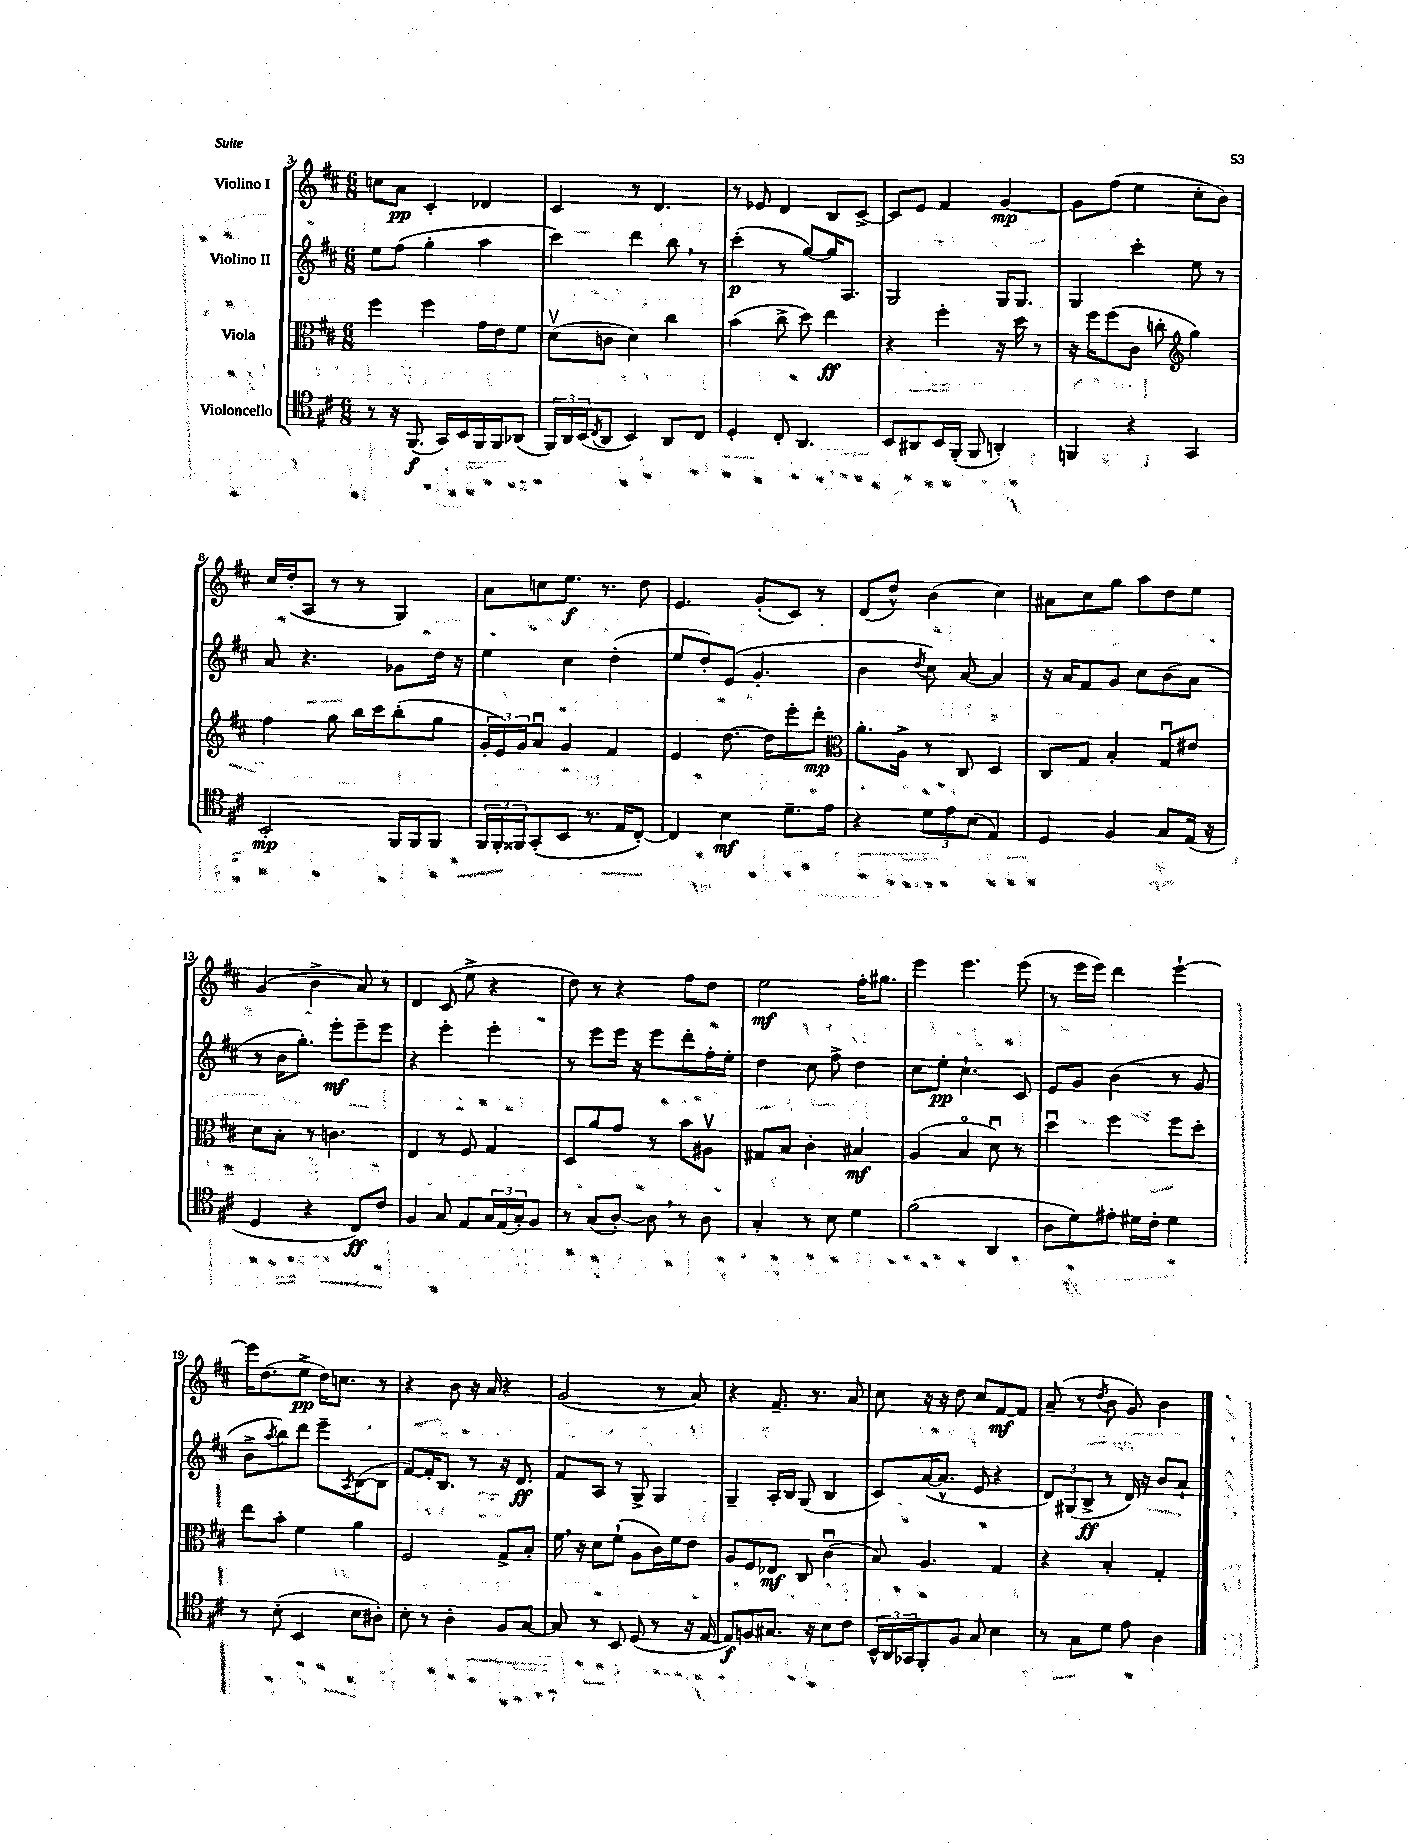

**kern	**kern	**kern	**kern
*staff4	*staff3	*staff2	*staff1
*clefC4	*clefC3	*clefG2	*clefG2
*k[f#c#]	*k[f#c#]	*k[f#c#]	*k[f#c#]
*M6/8	*M6/8	*M6/8	*M6/8
8r	4ff#\	8ee\L	8cc\L
16r	.	(8ff#\J	8a\J
(8.FF#/	.	.	.
.	4ff#\	4gg'\	4c#'/
16GG/LL)	.	.	.
16BB/	.	.	.
16FF#/	16g\LL	4aa\	4d-/
16FF#/J	16e\J	.	.
(8AA-/J	8f#\J	.	.
=	=	=	=
24FF#/LL)	(8dv\L	4ccc#\)	4c#/
24AA/	.	.	.
(24BB/J	.	.	.
8qC#/	.	.	.
8AA/J	8c\J	.	.
4BB/)	4d\)	4ddd\	8r
.	.	.	4.d/
8AA/L	4cc#\	8bb\	.
8C#/J	.	8r	.
=	=	=	=
4D'/	(4b\	(4ccc#'\	8r
.	.	.	8e-/
8C#'/	8cc#^\	8r	4d/
4.AA/	8dd\)	[8gg/L)	.
.	4ee\	16gg/]K	8B/L
.	.	8.A/J	.
.	.	.	[8c#^/J
=	=	=	=
8BB/L	4r	2G/	8c#/]L
8AA#/	.	.	8e/J
16BB/L	4ff#'\	.	4f#/
(16FF#'/JJ	.	.	.
8FF#/	.	.	.
4AA'/)	16r	16G/LK	[4g/
.	16dd\	8.G/J	.
.	8r	.	.
=	=	=	=
4FF/	16r	4G/	8g\]L
.	16ff#\LK	.	.
.	(8ff#\	.	(8ff#\J
4r	8c#\J	4ccc#'\	4ee\
.	8cc'\	.	.
*	*clefG2	*	*
4GG/	4gg\)	8ee\	8cc#'\L
.	.	8r	8b\J)
=	=	=	=
2BB'/	4ff#\	8a/	16cc#/LL
.	.	.	(16dd'/J
.	.	4.r	8A/J
.	8gg\	.	8r
.	16bb\LL	.	8r
.	16ccc#\J	.	.
16FF#/LL	(8bb'\	8g-\L	4G/)
16FF#/J	.	.	.
8FF#/J	8gg\J	16dd\Jk	.
.	.	16r	.
=	=	=	=
24FF#/LL	24g'/LL	4ee\	8a\L
24FF#'/	24e/)	.	.
24FF##/J	24g/J	.	.
(8GG'/	8au/J	.	8cc\
8BB/J	4g/	4cc#\	8.ee\J
8.r	.	.	.
.	.	.	8.r
.	4f#/	(4dd'\	.
16E/LK	.	.	.
[8C#'/J)	.	.	8dd\
=	=	=	=
4C#/]	4e/	8ee/L	4.e/
.	.	8dd'/)	.
4B\	[8.dd\	(8e/J	.
.	.	4.g'/	(8g'/L
.	16dd\]LK	.	.
8.d~\L	8eee'\	.	8c#/J)
.	8ddd'\J	.	8r
16e\Jk	.	.	.
=	=	=	=
*	*clefC3	*	*
4r	8.a'\L	4b\	(8d/L
.	.	.	8dd^^/J)
.	16A^\Jk	.	.
.	.	8qdd/	.
12d\L	8r	8cc#\)	(4b\
12e\	.	.	.
.	8C#/	[8a/	.
(12B\J	.	.	.
4E/)	4D/	4a/]	4cc#\)
=	=	=	=
4D/	8C#/L	16r	8a#\L
.	.	16a/LK	.
.	8G/J	8f#/	8cc#\
4F#/	4B'/	8g/J	8gg\J
.	.	8cc#\L	8aa\L
8G/L	8Gu/L	(8b\	8dd\
(16E/Jk	8e#/J	8a\J	8ee\J
16r	.	.	.
=	=	=	=
4D/	8d\L	8r	(4g/
.	8B'\J	16b\LK	.
.	.	8.gg'\J)	.
4r	8r	.	4b^\
.	4.c\	8eee'\L	.
8C#/L)	.	8eee~\	8a/)
8c#/J	.	8eee\J	8r
=	=	=	=
4F#/	4E/	4r	4d/
8G/	8r	4eee'\	(8c#/
8E/L	8F#/	.	8ee^\
24G/L	4G/	4eee'\	4r
(24E/	.	.	.
24G'/J)	.	.	.
8F#/J	.	.	.
=	=	=	=
8r	8D/L	8r	8dd\)
(8G/L	8a/	8eee\L	8r
[8A'/J)	8g/J	16eee\Jk	4r
.	.	16r	.
8A\]	8r	8eee\L	.
8r	8b\L	8ddd'\	8ff#\L
8A\	8A#v\J	16ff#'\L	8dd\J
.	.	16ee'\JJ	.
=	=	=	=
4G'/	8G#/L	4dd\	2ee\
.	8B/J	.	.
8r	4c#'\	8cc#\	.
8B\	.	8ff#^\	.
4d\	4B#/	4dd\	16ff#'\LK
.	.	.	8.gg#\J
=	=	=	=
(2f#\	(4A/	8cc#\L	4eee\
.	.	8ee'\J	.
.	4Bo/	4.cc#`\	4.eee\
4AA/	8du\)	.	.
.	8r	8c#/	(8eee\
=	=	=	=
8A\L	4ddu\	8e/L	8r
8d\)	.	8g/J	16eee\LL
.	.	.	16eee\JJ)
8e#'\J	4ff#\	(4b\	4ddd\
16d#\LL	.	.	.
16c#'\JJ	.	.	.
4d#\	8ff#\L	8r	[4eee`\
.	8dd'\J	8g/	.
=	=	=	=
8r	8ee\L	8b^\L	16eee\]LK
.	.	.	(8.dd\
.	.	8qaa/	.
(8B'\	8b'\J	8bb\)	.
4BB/	4f#\	8ddd\J	8ee^\J
.	.	8eee~\L	16dd\LK)
.	.	.	8.cc\J
.	.	8qA/	.
8B\L	4a\	([8B\	.
8A#'\J)	.	8B\]J	8r
=	=	=	=
8B'\	2F#/	[8f#/L)	4r
8r	.	16f#'/]K	.
.	.	8.B/J	.
4A'\	.	.	8b\
.	.	8r	16r
.	.	.	16a/
8F#/L	8G^/L	16r	4r
.	.	8.d/	.
[8G/J	8B'/J	.	.
=	=	=	=
8G/]	16f#\	8f#/L	(2g/
.	16r	.	.
8r	8d\L	8A/J	.
8BB/	(8f#`\J	8r	.
(8D/	8A\L	8G^/	.
8r	16c#\L)	4G/	8r
.	16f#\J	.	.
16r	8e\J	.	8a/)
[16E/	.	.	.
=	=	=	=
8E/]L)	8A/L	4G~/	4r
8F/	8F#/	.	.
8.G#/J	8E-/J	16A'/LL	8.f#~/
.	.	16B/JJ	.
.	8C#/	(8G/	.
16r	.	.	8.r
8B\L	(4c#u\	4B/	.
8c#\J	.	.	8a/
=	=	=	=
24BB^^/LL	8B/)	8c#/L)	8cc#\
24AA/	.	.	.
24GG-/J	.	.	.
8FF#'/	4.A/	([16a/K	16r
.	.	8.a^^/]J	16r
8F#/J	.	.	8dd\
8G/	.	8e/	8cc#/L
4B\	4G/	4r	[8f#/
.	.	.	8f#/]J
=	=	=	=
8r	4r	12d/L)	(8a~/
.	.	(12G#/	.
8G\L	.	.	8r
.	.	12B^/J	.
.	.	.	8qdd/
8d\J	4B'/	8r	8b\
8e\	.	16d/)	8g/)
.	.	16r	.
4A\	4G'/	8b/L	4b\
.	.	8a`/J	.
==	==	==	==
*-	*-	*-	*-
